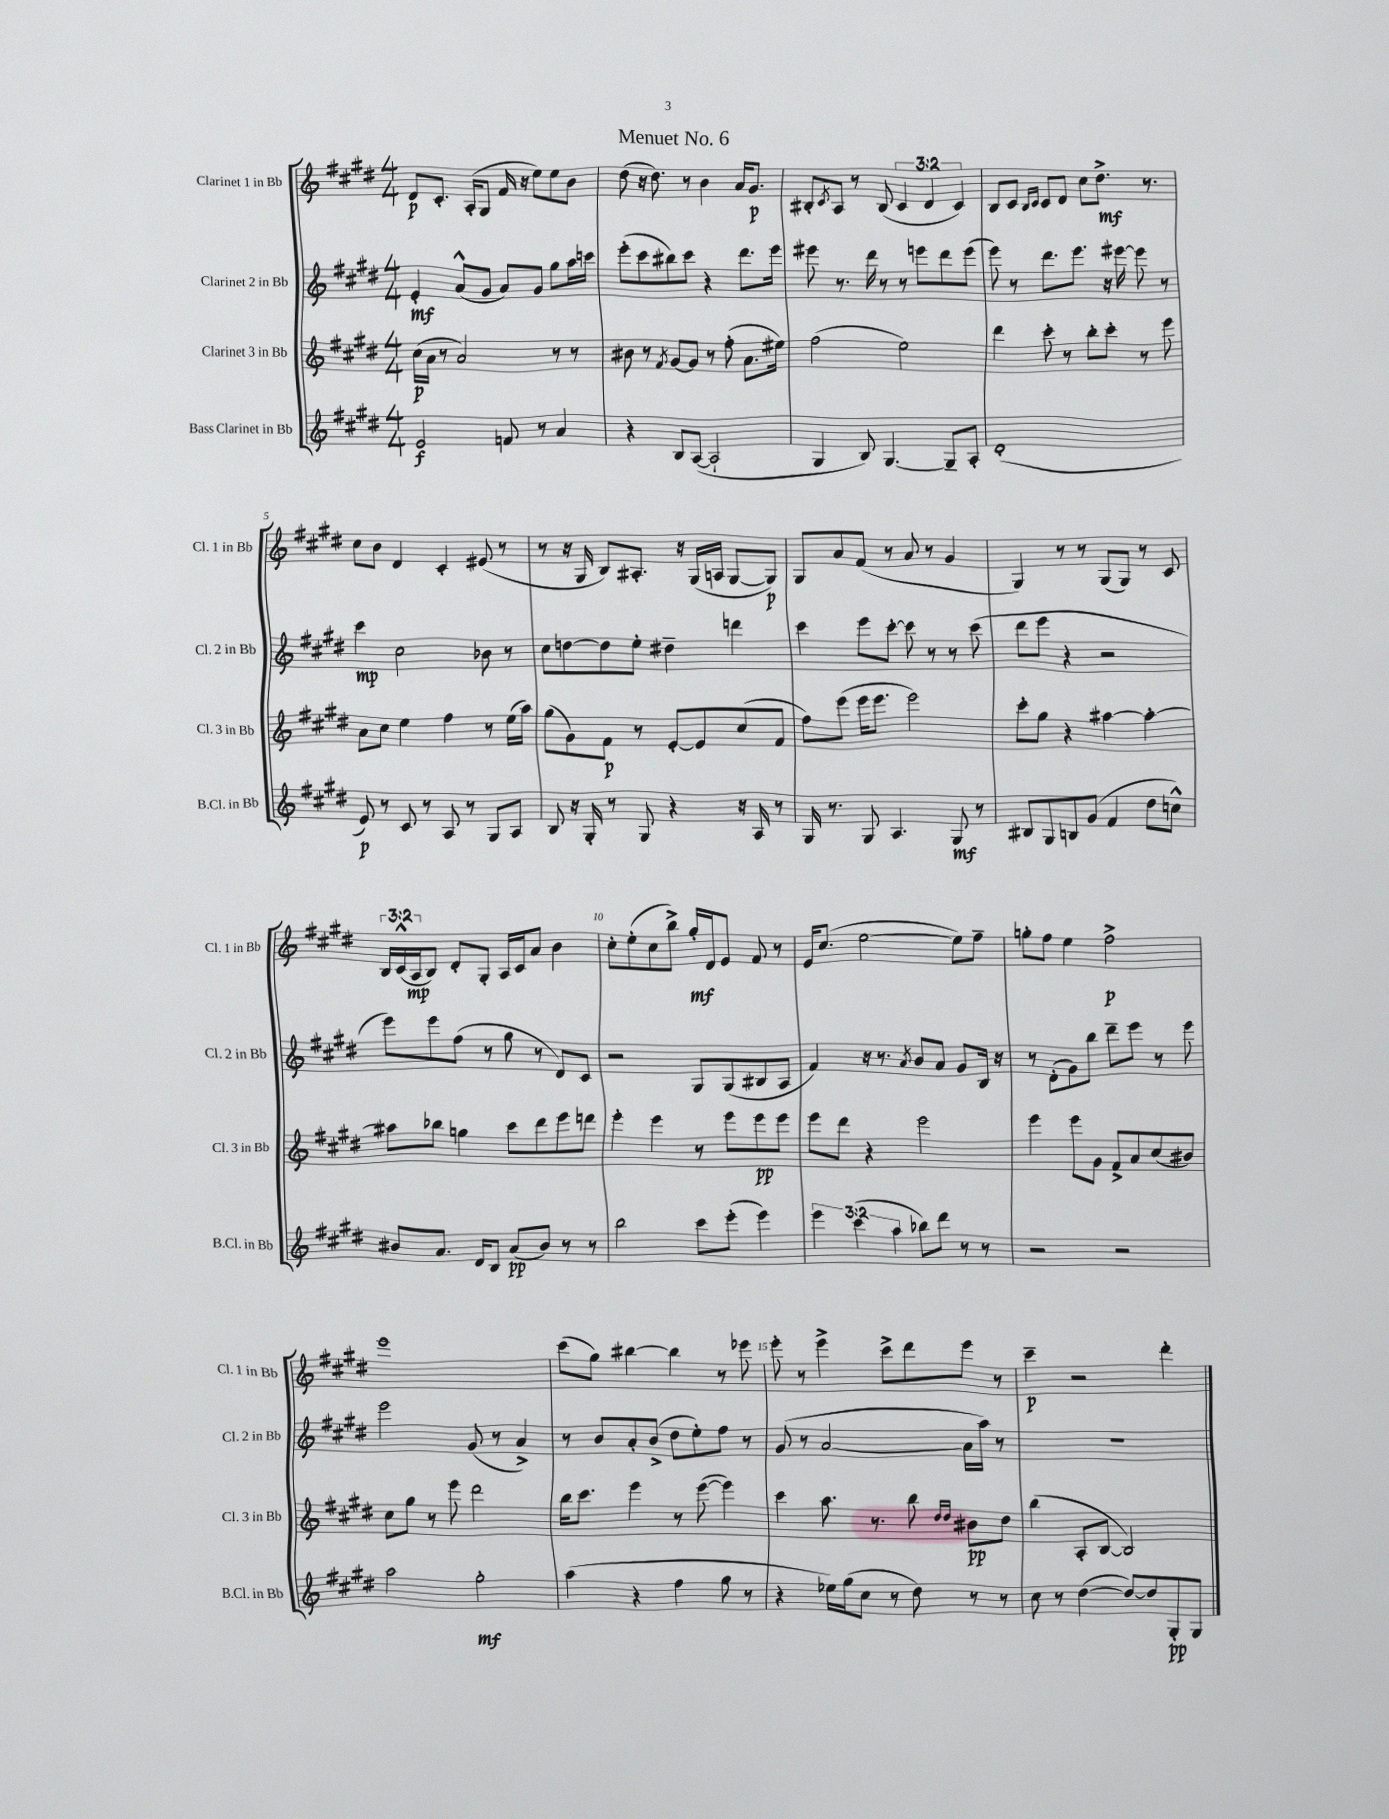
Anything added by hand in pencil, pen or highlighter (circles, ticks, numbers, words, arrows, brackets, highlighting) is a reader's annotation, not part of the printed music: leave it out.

**kern	**kern	**kern	**kern
*staff4	*staff3	*staff2	*staff1
*clefG2	*clefG2	*clefG2	*clefG2
*k[f#c#g#d#]	*k[f#c#g#d#]	*k[f#c#g#d#]	*k[f#c#g#d#]
*M4/4	*M4/4	*M4/4	*M4/4
2e/	(16cc#\LL	4e'/	8d#/L
.	16a\JJ	.	.
.	8r	.	8.c#'/J
.	2a/)	(8a^^/L	.
.	.	.	(16A'/LK
.	.	8g#/J	8G#/J
8f/	.	8a/L)	16f#/
.	.	.	16r
8r	.	8g#/J	8ee\L)
4a/	8r	8gg#\L	8ee\
.	8r	16aa\L	8b\J
.	.	16ccc\JJ	.
=	=	=	=
4r	8b#\	(8eee'\L	(8dd#\
.	8r	8ccc#\	16r
.	.	.	8.dd#\)
.	8qf#/	.	.
8B/L	[8g#/L	8bb#\)	.
([8A/J	8g#/]J	8ccc#\J	8r
2A`/]	8r	4r	4b\
.	(8ff#'\	.	.
.	8.a\L	8.ddd#\L	16a/LK
.	.	.	8.g#/J
.	16ee#\Jk)	16eee\Jk	.
=	=	=	=
4G#/	(2ff#\	8eee#\	8B#'/L
.	.	.	8qc#/
.	.	8.r	8A/J
8B/)	.	.	8r
.	.	16ddd#\	.
[4.G#/	.	8r	(8B#/
.	2ee\)	8r	6c#/
.	.	8eee\L	.
.	.	.	6d#/
8G#~/]L	.	8ddd#\	.
.	.	.	6c#/)
8A'/J	.	(8eee\J	.
=	=	=	=
(1d#'	4ddd#\	8eee\)	8B/L
.	.	8r	8c#/J
.	.	.	16qqB/LL
.	.	.	16qqc#/JJ
.	8ccc#'\	8.ddd#\L	8c#/L
.	8r	.	8d#/J
.	.	8.eee\J	.
.	8bb'\L	.	8cc#\L
.	8ccc#'\J	16r	8.dd#^\J
.	.	[16eee#\	.
.	8r	8eee#\]	.
.	.	.	8.r
.	8eee\	8r	.
=	=	=	=
8e/)	8a\L	4ccc#\	8cc#\L
8r	8cc#\J	.	8b\J
8c#/	4ee\	2cc#\	4d#/
8r	.	.	.
8A/	4ff#\	.	4c#'/
8r	.	.	.
8G#/L	8r	8b-\	(8e#/
8A/J	(16ee\LL	8r	8r
.	16aa\JJ)	.	.
=	=	=	=
8B/	(8gg#\L	8cc#\L	8r
16r	8g#\)	[8dd\	16r
16G#'/	.	.	16G#/
8r	8f#\J	8dd\]	8B/L)
8G#/	8r	8ee'\J	8.A#'/J
4r	[8e'/L	4dd#~\	.
.	.	.	16r
.	8e/]	.	(16G#/LL
.	.	.	16A/JJ
16r	(8cc#/	4ddd\	[8G#/L
16A/	.	.	.
8r	8f#/J	.	8G#/]J)
=	=	=	=
16G#/	8ff#\L)	4ccc#\	8G#/L
8.r	.	.	.
.	(8eee\J	.	8a/
8G#/	16eee\LK	8eee\L	(8f#/J
.	8.eee\J	.	.
4.A/	.	[8ccc#'\J	8r
.	2eee\)	8ccc#\]	8a/
.	.	8r	8r
8G#/	.	8r	4g#/
8r	.	(8ccc#\	.
=	=	=	=
8B#/L	8ccc#'\L	8ddd#\L	4G#/)
8G#/	8gg#\J	8eee\J	.
8B/	4r	4r	8r
(8g#/J	.	.	8r
4f#/	[4aa#\	2r	(8G#/L
.	.	.	8G#/J)
8dd#\L	4aa#'\_	.	8r
8cc^^\J)	.	.	8c#/
=	=	=	=
8b#/L	8aa#\]L	8eee\L)	24B/LL
.	.	.	(24c#^^/
.	.	.	24A/J
8.a/J	8bb-\J	8eee\	8B/J)
.	4gg\	(8ff#\J	8d#'/L
16d#/LK	.	.	.
8B/J	.	8r	8G#'/J
(8a/L	8ccc#\L	8gg#\	16A/LL
.	.	.	16c#/J
8b#/J)	8ddd#\	8r	8a/J
8r	8eee\	8d#/L)	4b\
8r	8ddd\J	8c#/J	.
=	=	=	=
2bb\	4eee'\	2r	8cc#'\L
.	.	.	(8ee'\
.	4eee\	.	8cc#\
.	.	.	8bb^\J)
8ccc#\L	8r	8G#/L	16gg#'/LL
.	.	.	16d#/J
(8eee'\J	8eee\L	(8G#/	8e/J
4eee\)	8eee\	8B#/	8f#/
.	8eee\J	8A/J	8r
=	=	=	=
6eee\	8eee\L	4f#/)	16e/LK
.	.	.	(8.cc#/J
.	8ddd#\J	.	.
(6ccc#\	.	.	.
.	4r	16r	[2ee\
.	.	8.r	.
6aa\	.	.	.
.	.	8qa/	.
8bb-\L)	2eee\	8b/L	.
8ddd#\J	.	8a/J	.
8r	.	8g#/L	8ee\]L)
8r	.	16B/Jk	8ff#~\J
.	.	16r	.
=	=	=	=
2r	4eee\	8r	8gg'\L
.	.	(8d#'\L	8ff#\J
.	8eee\L	8g#\)	4ee\
.	8g#\J	8bb\J	.
2r	8f#^/L	8ddd#~\L	2ff#^\
.	8a/	8eee\J	.
.	(8cc#/	8r	.
.	8b#/J)	8eee\	.
=	=	=	=
2aa\	8cc#\L	2eee\	1eee
.	8gg#\J	.	.
.	8r	.	.
.	8eee\	.	.
2gg#'\	2ddd#\	(8g#/	.
.	.	8r	.
.	.	4a^/)	.
=	=	=	=
(4aa\	16bb\LK	8r	(8ccc#\L
.	8.ccc#\J	.	.
.	.	8b/L	8gg#\J)
4r	4eee\	8a'/	[4bb#\
.	.	(8b^/J	.
4ff#\	8r	8dd#\L	4bb#\]
.	([8eee\	8ee'\)	.
8gg#\	4eee\])	8ff#\J	8r
8r	.	8r	8eee-\
=	=	=	=
4r	4ccc#\	(8g#/	8eee'\
.	.	8r	8r
16ee-\LL)	8.aa\	[2a/	4eee^\
(16gg#\J	.	.	.
8cc#\J	.	.	.
.	8.r	.	.
8r	.	.	8ccc#^\L
8dd#\)	8bb\	.	8ddd#\
.	16qqdd#/LL	.	.
.	16qqdd#/JJ	.	.
8r	8b#\L	16a\]LL	8eee\J
.	.	16aa\JJ)	.
8r	8dd#\J	8r	8r
=	=	=	=
8cc#\	(4bb\	1r	4ccc#~\
8r	.	.	.
([4dd#\	8A'/L	.	2r
.	[8B/J	.	.
8dd#/_L)	2B/])	.	.
8dd#/]	.	.	.
8G#'/	.	.	4ddd#'\
8G#/J	.	.	.
==	==	==	==
*-	*-	*-	*-
